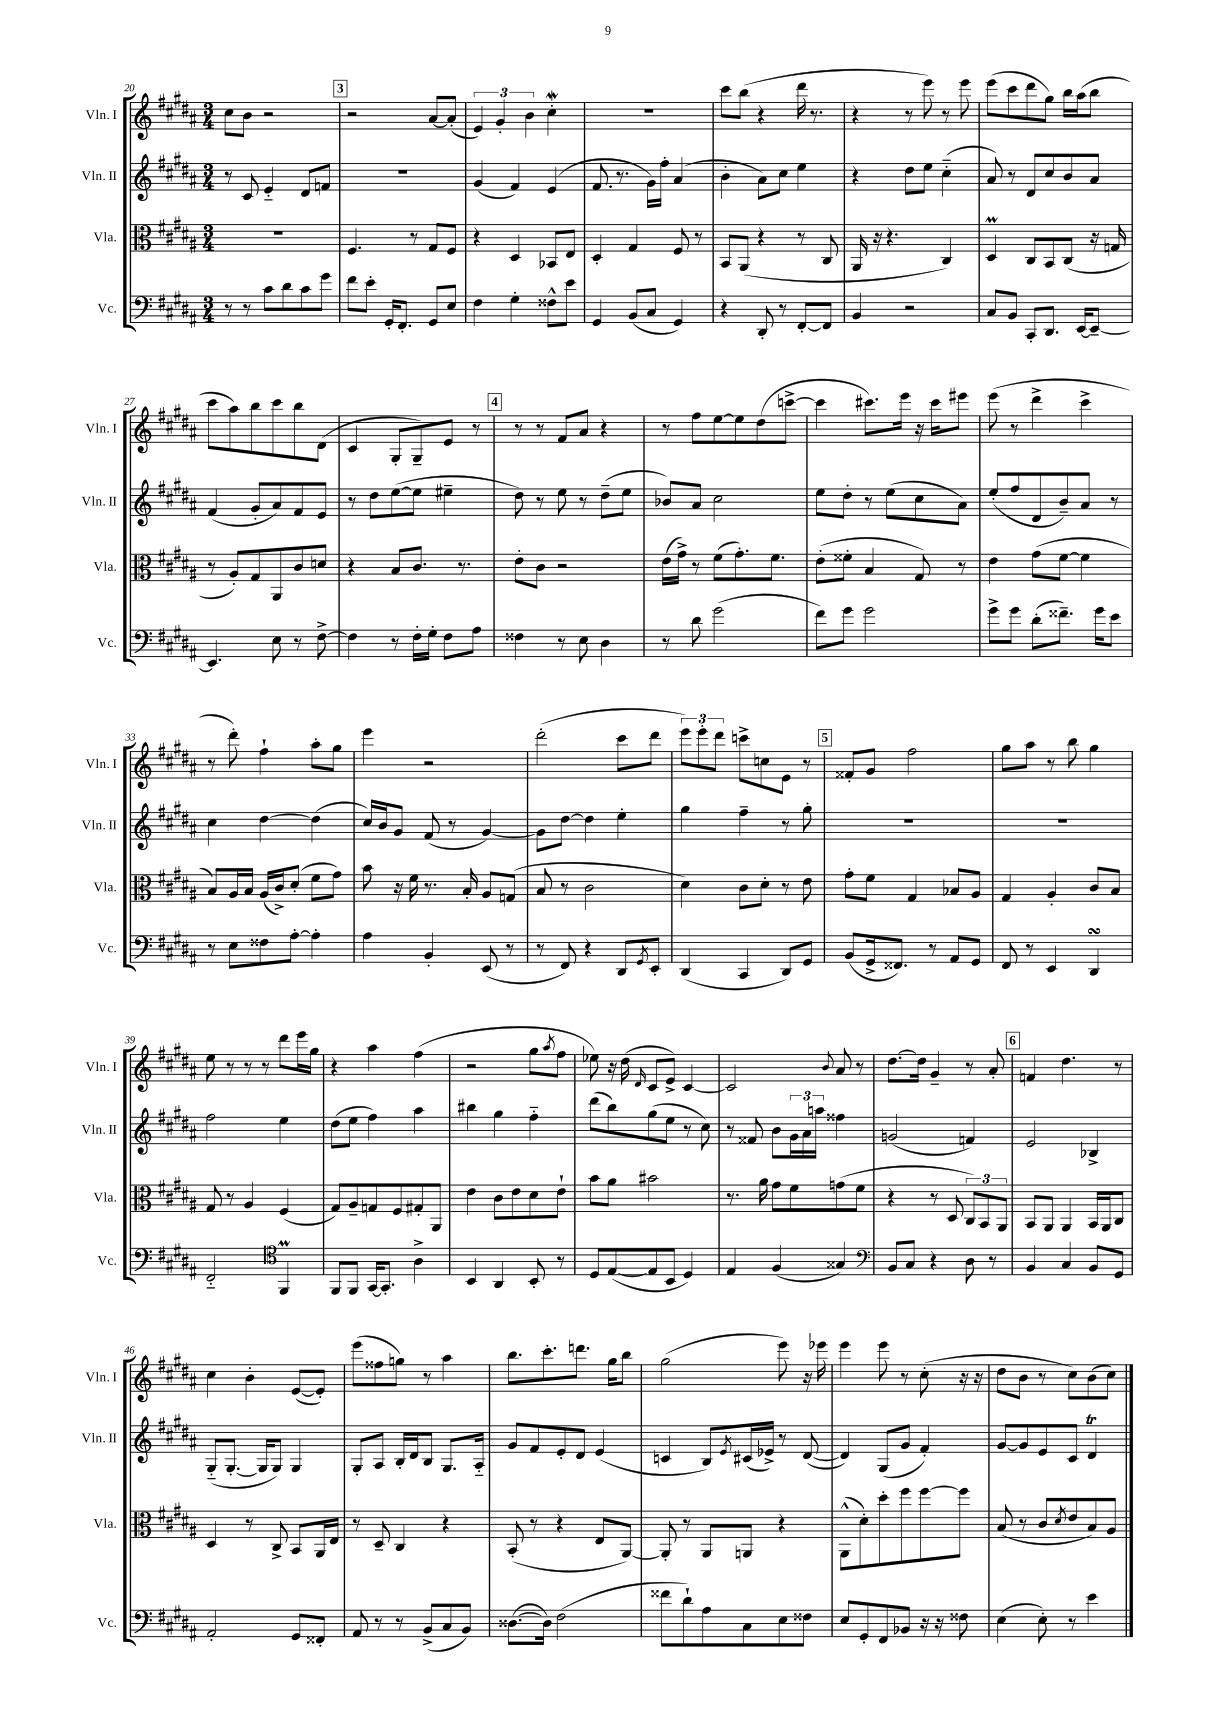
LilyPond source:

<<
\new StaffGroup <<
\new Staff = "s0" \with { instrumentName = "Vln. I" shortInstrumentName = "Vln. I" } {
    \clef treble \key b \major \numericTimeSignature \time 3/4
    cis''8 b'8 r2 |
    \mark \markup { \box "3" } r2 ais'8~ ais'8-.( |
    \tuplet 3/2 { e'4) gis'4-. b'4 } cis''4-.\mordent |
    R2. |
    cis'''8 b''8( r4 dis'''16 r8. |
    r4 r8 e'''8) r8 e'''8 |
    e'''8( cis'''8 dis'''8 gis''8) b''16 ais''16( b''8 |
    cis'''8 ais''8) b''8 cis'''8 b''8 dis'8( |
    cis'4 gis8-. gis8--) e'8 r8 |
    \mark \markup { \box "4" } r8 r8 fis'8 ais'8 r4 |
    r8 fis''8 e''8~ e''8 dis''8( c'''8~-> |
    c'''4 cis'''8.) e'''16 r16 cis'''16 eis'''8 |
    e'''8( r8 dis'''4-> cis'''4-> |
    r8 dis'''8-.) fis''4-! ais''8-. gis''8 |
    e'''4 r2 |
    dis'''2-.( cis'''8 dis'''8 |
    \tuplet 3/2 { e'''8) e'''8-. dis'''8 } c'''8-> c''8 e'8 r8 |
    \mark \markup { \box "5" } fisis'8-. gis'8 fis''2 |
    gis''8 ais''8 r8 b''8 gis''4 |
    e''8 r8 r8 r8 dis'''8 e'''16 gis''16 |
    r4 ais''4 fis''4( |
    r2 gis''8 \acciaccatura { ais''8 } fis''8 |
    ees''8) r16 dis''16( \grace { dis'16 } cis'8 e'8->) cis'4~ |
    cis'2 \appoggiatura { b'8 } ais'8 r8 |
    dis''8.~ dis''16 gis'4-- r8 ais'8-. |
    \mark \markup { \box "6" } f'4 dis''4. r8 |
    cis''4 b'4-. e'8~( e'8-.) |
    e'''8( fisis''8 g''8) r8 ais''4 |
    b''8. cis'''8.-. d'''8. gis''16 b''8 |
    gis''2( e'''8) r16 ees'''16 |
    e'''4 e'''8 r8 cis''8-.( r16 r16 |
    dis''8 b'8 r8 cis''8) b'8( cis''8) \bar "|." |
}
\new Staff = "s1" \with { instrumentName = "Vln. II" shortInstrumentName = "Vln. II" } {
    \clef treble \key b \major \numericTimeSignature \time 3/4
    r8 cis'8 e'4-_ dis'8 f'8 |
    \mark \markup { \box "3" } R2. |
    gis'4( fis'4) e'4( |
    fis'8. r8. gis'16) fis''16-. ais'4( |
    b'4-. ais'8) cis''8 e''4 |
    r4 dis''8 e''8 cis''4-_( |
    ais'8) r8 dis'8 cis''8 b'8 ais'8 |
    fis'4( gis'8-. ais'8) fis'8 e'8 |
    r8 dis''8 e''8~( e''8 eis''4-- |
    \mark \markup { \box "4" } dis''8) r8 e''8 r8 dis''8--( e''8 |
    bes'8) ais'8 cis''2 |
    e''8 dis''8-. r8 e''8( cis''8 ais'8) |
    e''8-.( fis''8 dis'8 b'8--) ais'8 r8 |
    cis''4 dis''4~ dis''4( |
    cis''16) b'16 gis'8 fis'8( r8 gis'4~) |
    gis'8 dis''8~ dis''4 e''4-. |
    gis''4 fis''4-- r8 gis''8-. |
    \mark \markup { \box "5" } R2. |
    R2. |
    fis''2 e''4 |
    dis''8( e''8 fis''4) ais''4 |
    bis''4 gis''4 fis''4-_ |
    dis'''8( b''8) gis''8( e''8 r8 cis''8) |
    r8 fisis'8 b'8 \tuplet 3/2 { gis'16 ais'16 a''16 } fisis''4 |
    g'2( f'4) |
    \mark \markup { \box "6" } e'2 bes4-> |
    gis8-_( gis8.~-. gis16 gis8) gis4 |
    gis8-. ais8 b16-. dis'16 b8 gis8. ais16-_ |
    gis'8 fis'8 e'8-. dis'8 e'4( |
    c'4 b8) \acciaccatura { e'8 } cis'16( ees'16->) r8 dis'8~( |
    dis'4) gis8( gis'8 fis'4-.) |
    gis'8~ gis'8 e'8 cis'8 dis'4\trill \bar "|." |
}
\new Staff = "s2" \with { instrumentName = "Vla." shortInstrumentName = "Vla." } {
    \clef alto \key b \major \numericTimeSignature \time 3/4
    R2. |
    \mark \markup { \box "3" } fis4. r8 gis8 fis8 |
    r4 dis4 bes,8 e8 |
    dis4-. gis4 fis8 r8 |
    b,8 ais,8( r4 r8 cis8 |
    ais,16 r16 r4. cis4) |
    dis4\prall cis8 b,8 cis8( r16 g16 |
    r8 ais8-.) gis8 ais,8 cis'8 d'8 |
    r4 b8 cis'8. r8. |
    \mark \markup { \box "4" } e'8-. cis'8 r2 |
    e'16( gis'16->) r8 fis'8( gis'8.-.) fis'8. |
    e'8-.( fisis'8-. b4 gis8) r8 |
    e'4 gis'8( fis'8~ fis'4 |
    b8) ais16 b16 ais16( cis'16->) dis'8-.( fis'8 gis'8) |
    b'8 r16 fis'16 r8. b16-. ais8 g8( |
    b8 r8 cis'2 |
    dis'4) cis'8 dis'8-. r8 e'8 |
    \mark \markup { \box "5" } gis'8-. fis'8 gis4 bes8 ais8 |
    gis4 ais4-. cis'8 b8 |
    gis8 r8 ais4 fis4( |
    gis8) ais8-- g8 fis8 gis8-. ais,8 |
    e'4 cis'8 e'8 dis'8 e'8-! |
    b'8 ais'8 bis'2 |
    r8. ais'16 gis'8 fis'8 g'8( fis'8 |
    r4 r8 dis8 \tuplet 3/2 { cis8) b,8 ais,8 } |
    \mark \markup { \box "6" } b,8 ais,8 ais,4 b,16 ais,16 cis8 |
    dis4 r8 cis8-> b,8 ais,16 e16 |
    r8 dis8-- cis4 r4 |
    b,8-.( r8 r4 e8 ais,8~) |
    ais,8-. r8 ais,8 a,8 r4 |
    ais,8-^( dis'8-.) dis''8-. fis''8 fis''8~ fis''8 |
    b8( r8 cis'8 \acciaccatura { dis'8 } e'8 b8) ais8 \bar "|." |
}
\new Staff = "s3" \with { instrumentName = "Vc." shortInstrumentName = "Vc." } {
    \clef bass \key b \major \numericTimeSignature \time 3/4
    r8 r8 cis'8 dis'8 cis'8 gis'8 |
    \mark \markup { \box "3" } fis'8 e'8-. gis,16-. fis,8.-. gis,8 e8 |
    fis4 gis4-. fisis8-^ e'8 |
    gis,4 b,8( cis8 gis,4) |
    r4 dis,8-. r8 fis,8~-. fis,8 |
    b,4 r2 |
    cis8 b,8 cis,8-. dis,8. e,16~ e,8~-- |
    e,4. e8 r8 fis8~-> |
    fis4 r8 fis16-. gis16-. fis8 ais8 |
    \mark \markup { \box "4" } fisis4 r8 e8 dis4 |
    r8 dis'8 gis'2( |
    fis'8) gis'8 gis'2 |
    gis'8-> gis'8 dis'8-.( fisis'8.--) gis'16 e'8 |
    r8 e8 fisis8 ais8~-. ais4-. |
    ais4 b,4-. e,8( r8 |
    r8 fis,8) r4 dis,8 \acciaccatura { gis,8 } e,8-. |
    dis,4( cis,4 dis,8) gis,8 |
    \mark \markup { \box "5" } b,8( gis,16-> fisis,8.) r8 ais,8 gis,8 |
    fis,8 r8 e,4 dis,4\turn |
    fis,2-_ \clef tenor fis,4\prall |
    fis,8 fis,8 gis,16~ gis,8.-. ais4-> |
    b,4 ais,4 b,8-. r8 |
    dis8 e8~( e8 b,8 dis4) |
    e4 fis4( gisis4) |
    \clef bass b,8 cis8 r4 dis8 r8 |
    \mark \markup { \box "6" } b,4 cis4 b,8 gis,8 |
    ais,2-. gis,8 fisis,8-. |
    ais,8 r8 r8 b,8->( cis8 b,8) |
    disis8.~( disis16) fis2( |
    fisis'8 dis'8-!) ais8 cis8 e8 fisis8 |
    e8 gis,8-. fis,8 bes,8 r16 r16 fisis8 |
    e4( e8-.) r8 e'4 \bar "|." |
}
>>
>>
\layout { \context { \Score currentBarNumber = #20 } }
